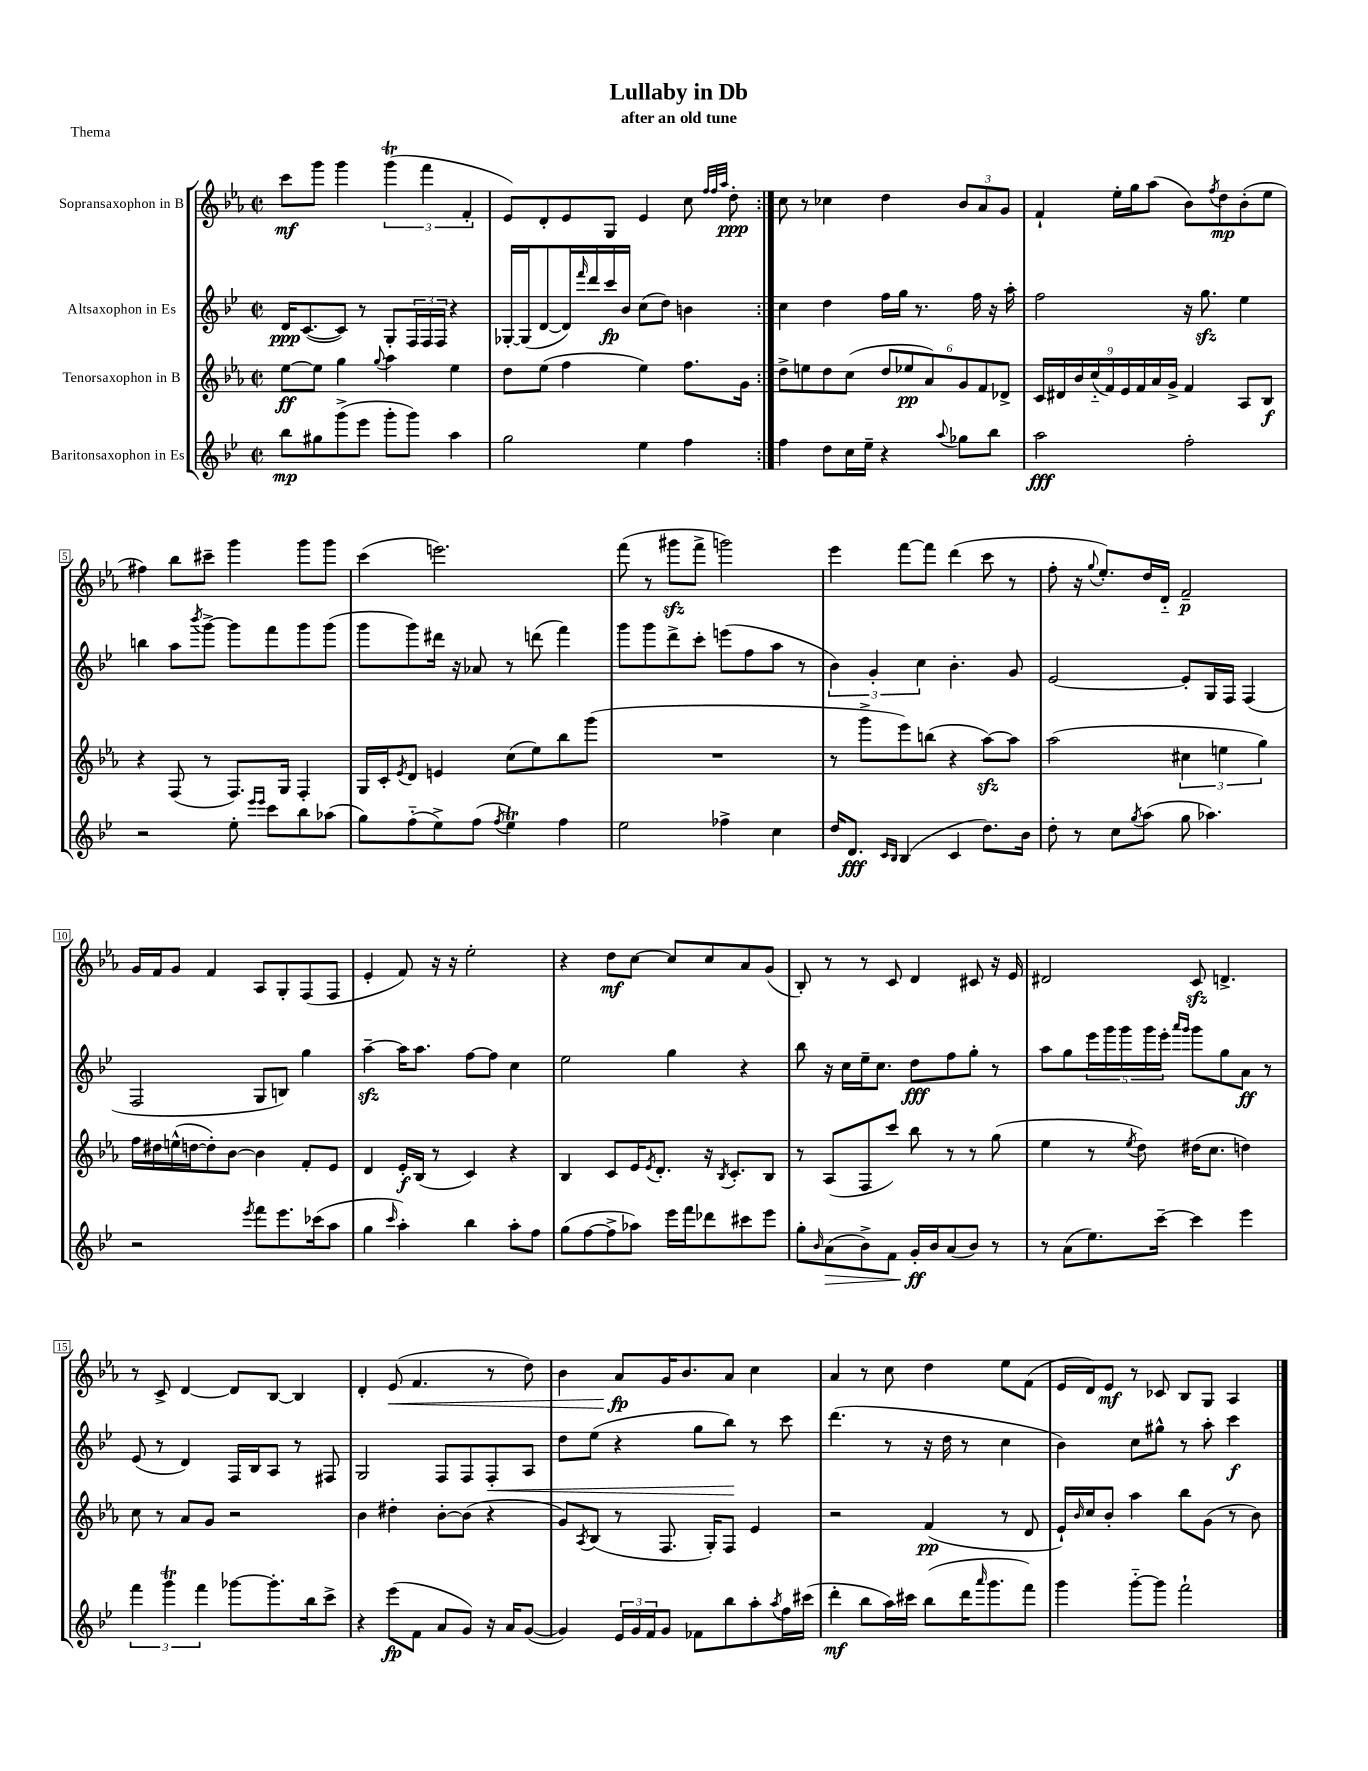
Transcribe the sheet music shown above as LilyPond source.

\header { title = "Lullaby in Db" subtitle = "after an old tune" piece = "Thema" }
<<
\new StaffGroup <<
\new Staff = "s0" \with { instrumentName = "Sopransaxophon in B" } {
    \clef treble \key ees \major \defaultTimeSignature \time 2/2
    \repeat volta 2 { c'''8\mf g'''8 g'''4 \tuplet 3/2 { g'''4\trill( f'''4 f'4-. } |
    ees'8) d'8-. ees'8 g8 ees'4 c''8 \grace { f''32 f''32 aes''32 } d''8-.\ppp | }
    c''8 r8 ces''4 d''4 \tuplet 3/2 { bes'8 aes'8 g'8 } |
    f'4-! ees''16-. g''16 aes''8( bes'8) \acciaccatura { f''8 } d''8\mp bes'8-.( ees''8 |
    fis''4) bes''8 cis'''8-- g'''4 g'''8 g'''8 |
    c'''4( e'''2.) |
    f'''8( r8 gis'''8\sfz f'''8-> g'''2) |
    ees'''4 f'''8~ f'''8 d'''4( c'''8 r8 |
    f''8-. r16 \appoggiatura { g''8 } ees''8.-.) d''16 d'16-_ f'2--\p |
    g'16 f'16 g'8 f'4 aes8 g8-. f8( f8 |
    ees'4-. f'8) r16 r16 ees''2-. |
    r4 d''8\mf c''8~ c''8 c''8 aes'8 g'8( |
    bes8-.) r8 r8 c'8 d'4 cis'8 r16 ees'16 |
    dis'2 c'8\sfz d'4.-> |
    r8 c'8-> d'4~ d'8 bes8~ bes4 |
    d'4-. ees'8\<( f'4. r8 d''8) |
    bes'4 aes'8\fp\! g'16 bes'8. aes'8 c''4 |
    aes'4 r8 c''8 d''4 ees''8 f'8( |
    ees'16 d'16) ees'8\mf r8 ces'8 bes8 g8 aes4 \bar "|." |
}
\new Staff = "s1" \with { instrumentName = "Altsaxophon in Es" } {
    \clef treble \key bes \major \defaultTimeSignature \time 2/2
    \repeat volta 2 { d'16\ppp c'8.~( c'8) r8 g8-. \tuplet 3/2 { f16 f16 f16 } r4 |
    ges16~-. ges16( d'8~ d'16) \grace { f'''16 } d'''16 c'''16\fp bes'16 c''8( d''8) b'4 | }
    c''4 d''4 f''16 g''16 r8. f''16 r16 a''16-. |
    f''2 r16 g''8.\sfz ees''4 |
    b''4 a''8 \acciaccatura { bes'''8 } g'''8~-> g'''8 f'''8 g'''8 g'''8( |
    g'''8 g'''8) dis'''16 r16 aes'8 r8 d'''8( f'''4) |
    g'''8 g'''8 d'''8-> c'''8-. e'''8( f''8 a''8 r8 |
    \tuplet 3/2 { bes'4) g'4-. c''4 } bes'4.-. g'8 |
    ees'2~ ees'8-. g16 f16 f4( |
    f2 g8 b8) g''4 |
    a''4~--\sfz a''16 a''8. f''8~ f''8 c''4 |
    ees''2 g''4 r4 |
    bes''8 r16 c''16 ees''16-- c''8. d''8\fff f''8 g''8-. r8 |
    a''8 g''8 \tuplet 5/4 { ees'''16 g'''16 g'''16 g'''16 ees'''16-. } \grace { a'''16 g'''16 } g'''8 g''8 a'8\ff r8 |
    ees'8( r8 d'4) f16 bes16 a8 r8 fis8 |
    g2 f8 f8 f8-.\< a8 |
    d''8 ees''8( r4 g''8 bes''8\!) r8 c'''8 |
    d'''4.( r8 r16 d''16 r8 c''4 |
    bes'4) c''8 gis''8-^ r8 a''8-. c'''4\f \bar "|." |
}
\new Staff = "s2" \with { instrumentName = "Tenorsaxophon in B" } {
    \clef treble \key ees \major \defaultTimeSignature \time 2/2
    \repeat volta 2 { ees''8~\ff ees''8 g''4 \appoggiatura { g''8 } aes''4 ees''4 |
    d''8 ees''8( f''4 ees''4) f''8. g'16 | }
    d''8-> e''8 d''8 c''8( \tuplet 6/4 { d''8 ees''8\pp aes'8) g'8 f'8 des'8-> } |
    \tuplet 9/8 { c'16 dis'16 bes'16 c''16-_( f'16) ees'16 f'16 aes'16 g'16-> } f'4 aes8 bes8\f |
    r4 f8( r8 f8.) g16 f4-. |
    g16 c'16-. \acciaccatura { ees'8 } d'8 e'4 c''8( ees''8) bes''8 g'''8( |
    R1 |
    r8 g'''8-> ees'''8) b''8( r4 aes''8~\sfz) aes''8 |
    aes''2( \tuplet 3/2 { cis''4 e''4 g''4) } |
    f''16 dis''16 e''16-^( d''16~ d''8-.) bes'8~ bes'4 f'8-. ees'8 |
    d'4 ees'16-.\f bes16( r8 c'4) r4 |
    bes4 c'8 ees'16 \acciaccatura { ees'8 } d'8.-. r16 \acciaccatura { bes8 } c'8.-. bes8 |
    r8 aes8( f8 c'''8) bes''8 r8 r8 g''8( |
    ees''4 r8 \acciaccatura { ees''8 } d''8) dis''16( c''8. d''4) |
    c''8 r8 aes'8 g'8 r2 |
    bes'4 dis''4-. bes'8~-. bes'8( r4 |
    g'8) \acciaccatura { aes8 } bes8( r8 f8. g16-.) f8 ees'4 |
    r2 f'4\pp( r8 d'8 |
    ees'16-!) \grace { bes'16 } c''16 bes'8-. aes''4 bes''8 g'8( r8 bes'8) \bar "|." |
}
\new Staff = "s3" \with { instrumentName = "Baritonsaxophon in Es" } {
    \clef treble \key bes \major \defaultTimeSignature \time 2/2
    \repeat volta 2 { bes''8\mp gis''8 g'''8->( ees'''8 g'''8-. g'''8) a''4 |
    g''2 ees''4 f''4 | }
    f''4 d''8 c''16 ees''16-- r4 \appoggiatura { a''8 } ges''8 bes''8 |
    a''2\fff f''2-. |
    r2 ees''8-. \grace { ees'''16 ees'''16 } c'''8 bes''8 aes''8( |
    g''8) f''8-_( ees''8->) f''8( \acciaccatura { f''8 } ees''4\trill) f''4 |
    ees''2 fes''4-> c''4 |
    d''16 d'8.\fff \grace { c'16 bes16 } bes4( c'4 d''8.) bes'16 |
    d''8-. r8 c''8 \acciaccatura { g''8 } a''8( g''8 aes''4.) |
    r2 \acciaccatura { ees'''8 } f'''8 ees'''8. ces'''16( a''8 |
    g''4 \grace { c'''16 } a''4-.) bes''4 a''8-. f''8 |
    g''8( f''8~ f''8-> aes''8) ees'''16 f'''16 des'''8 cis'''8 ees'''8 |
    g''8-. \grace { bes'16 } a'8\>( bes'8->) f'8 g'16-.\ff\! bes'16 a'8( bes'8) r8 |
    r8 a'8( ees''8.) c'''16~-- c'''4 ees'''4 |
    \tuplet 3/2 { f'''4 g'''4\trill f'''4 } ges'''8~ ges'''8.-. bes''16 c'''8-> |
    r4 ees'''8\fp( f'8 a'8 g'8) r16 a'16 g'8~( |
    g'4) \tuplet 3/2 { ees'16 g'16 f'16 } g'8 fes'8 bes''8 a''8-. \acciaccatura { a''8 } f''16 cis'''16( |
    d'''4-.\mf bes''8 a''16) cis'''16 bes''8( d'''16 \grace { a'''16 } g'''8. f'''8) |
    g'''4 g'''8~-_ g'''8 f'''2-! \bar "|." |
}
>>
>>
\layout { \context { \Score \override BarNumber.stencil = #(make-stencil-boxer 0.1 0.3 ly:text-interface::print) } }
